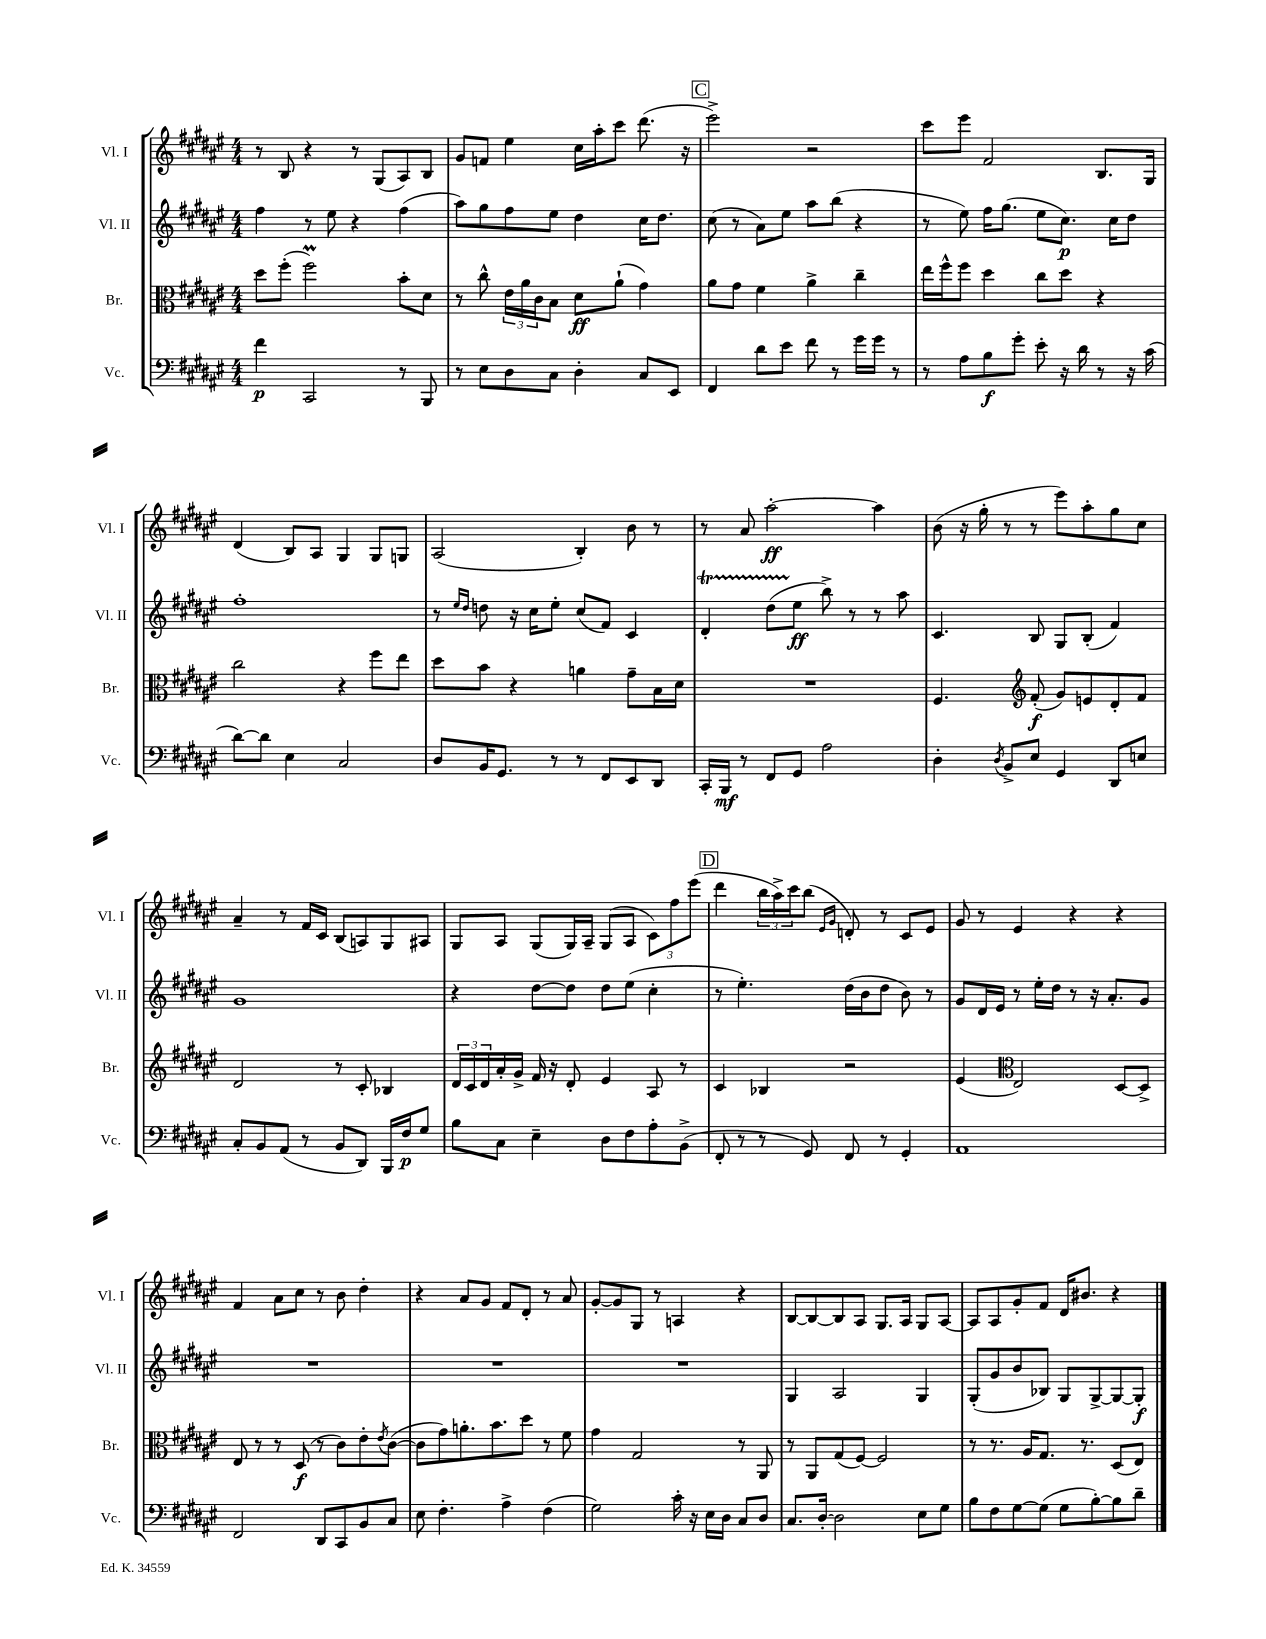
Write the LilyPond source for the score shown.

<<
\new StaffGroup <<
\new Staff = "s0" \with { instrumentName = "Vl. I" shortInstrumentName = "Vl. I" } {
    \clef treble \key fis \major \numericTimeSignature \time 4/4
    r8 b8 r4 r8 gis8( ais8) b8 |
    gis'8 f'8 eis''4 cis''16 ais''16-. cis'''8 dis'''8.( r16 |
    \mark \markup { \box "C" } eis'''2->) r2 |
    cis'''8 eis'''8 fis'2 b8. gis16 |
    dis'4( b8) ais8 gis4 gis8 g8 |
    ais2( b4-.) b'8 r8 |
    r8 ais'8 ais''2~-.\ff ais''4 |
    b'8( r16 gis''16-. r8 r8 eis'''8) ais''8-. gis''8 cis''8 |
    ais'4-- r8 fis'16 cis'16 b8( a8) gis8 ais8 |
    gis8 ais8 gis8( gis16) ais16-- gis8( ais8 \tuplet 3/2 { cis'8) fis''8 eis'''8( } |
    \mark \markup { \box "D" } dis'''4 \tuplet 3/2 { b''16 ais''16->) cis'''16 } b''8( \grace { eis'16 gis'16 } d'8-.) r8 cis'8 eis'8 |
    gis'8 r8 eis'4 r4 r4 |
    fis'4 ais'8 cis''8 r8 b'8 dis''4-. |
    r4 ais'8 gis'8 fis'8 dis'8-. r8 ais'8 |
    gis'8~-. gis'8 gis8 r8 a4 r4 |
    b8~ b8~ b8 ais8 gis8. ais16 gis8 ais8~ |
    ais8 ais8 gis'8-. fis'8 dis'16 bis'8. r4 \bar "|." |
}
\new Staff = "s1" \with { instrumentName = "Vl. II" shortInstrumentName = "Vl. II" } {
    \clef treble \key fis \major \numericTimeSignature \time 4/4
    fis''4 r8 eis''8 r4 fis''4( |
    ais''8) gis''8 fis''8 eis''8 dis''4 cis''16 dis''8. |
    \mark \markup { \box "C" } cis''8( r8 ais'8) eis''8 ais''8 b''8( r4 |
    r8 eis''8) fis''16 gis''8.( eis''8 cis''8.\p) cis''16 dis''8 |
    fis''1-. |
    r8 \grace { eis''16 dis''16 } d''8 r16 cis''16 eis''8-. cis''8( fis'8) cis'4 |
    dis'4-.\startTrillSpan dis''8( eis''8\stopTrillSpan\ff b''8->) r8 r8 ais''8 |
    cis'4. b8 gis8 b8-.( fis'4) |
    gis'1 |
    r4 dis''8~ dis''8 dis''8 eis''8( cis''4-. |
    \mark \markup { \box "D" } r8 eis''4.-.) dis''16( b'16 dis''8 b'8) r8 |
    gis'8 dis'16 eis'16 r8 eis''16-. dis''16 r8 r16 ais'8.-. gis'8 |
    R1 |
    R1 |
    R1 |
    gis4 ais2 gis4 |
    gis8-.( gis'8 b'8 bes8) gis8 gis8~-> gis8~ gis8-.\f \bar "|." |
}
\new Staff = "s2" \with { instrumentName = "Br." shortInstrumentName = "Br." } {
    \clef alto \key fis \major \numericTimeSignature \time 4/4
    dis''8 fis''8-.( fis''2\prall) b'8-. dis'8 |
    r8 cis''8-^ \tuplet 3/2 { eis'16 ais'16 cis'16 } b8 dis'8\ff ais'8-!( gis'4) |
    \mark \markup { \box "C" } ais'8 gis'8 fis'4 ais'4-> cis''4-- |
    eis''16 fis''16-^ fis''8 dis''4 cis''8 dis''8 r4 |
    cis''2 r4 fis''8 eis''8 |
    dis''8 b'8 r4 a'4 gis'8-- b16 dis'16 |
    R1 |
    fis4. \clef treble fis'8-.\f( gis'8) e'8 dis'8-. fis'8 |
    dis'2 r8 cis'8-. bes4 |
    \tuplet 3/2 { dis'16 cis'16 dis'16 } ais'16-. gis'16-> fis'16 r16 dis'8-. eis'4 ais8 r8 |
    \mark \markup { \box "D" } cis'4 bes4 r2 |
    eis'4( \clef alto eis2) dis8~ dis8-> |
    eis8 r8 r8 dis8\f( r8 cis'8) eis'8-. \acciaccatura { eis'8 } cis'8~( |
    cis'8 gis'8) a'8.-. b'8. dis''8 r8 fis'8 |
    gis'4 gis2 r8 ais,8 |
    r8 ais,8 gis8( fis8~) fis2 |
    r8 r8. ais16 gis8. r8. dis8( eis8) \bar "|." |
}
\new Staff = "s3" \with { instrumentName = "Vc." shortInstrumentName = "Vc." } {
    \clef bass \key fis \major \numericTimeSignature \time 4/4
    fis'4\p cis,2 r8 b,,8 |
    r8 eis8 dis8 cis8 dis4-. cis8 eis,8 |
    \mark \markup { \box "C" } fis,4 dis'8 eis'8 fis'8 r8 gis'16 gis'16 r8 |
    r8 ais8 b8\f gis'8-. eis'8-. r16 dis'16 r8 r16 cis'16( |
    dis'8~) dis'8 eis4 cis2 |
    dis8 b,16 gis,8. r8 r8 fis,8 eis,8 dis,8 |
    cis,16-. b,,16\mf r8 fis,8 gis,8 ais2 |
    dis4-. \acciaccatura { dis8 } b,8-> eis8 gis,4 dis,8 e8 |
    cis8-. b,8 ais,8( r8 b,8 dis,8) b,,16 fis16\p gis8 |
    b8 cis8 eis4-- dis8 fis8 ais8-. b,8->( |
    \mark \markup { \box "D" } fis,8-. r8 r8 gis,8) fis,8 r8 gis,4-. |
    ais,1 |
    fis,2 dis,8 cis,8 b,8 cis8 |
    eis8 fis4.-. ais4-> fis4( |
    gis2) cis'16-. r16 eis16 dis16 cis8 dis8 |
    cis8. dis16~-. dis2 eis8 gis8 |
    b8 fis8 gis8~ gis8( gis8 b8~-.) b8 dis'8-- \bar "|." |
}
>>
>>
\layout { \context { \Score \remove "Bar_number_engraver" } }
